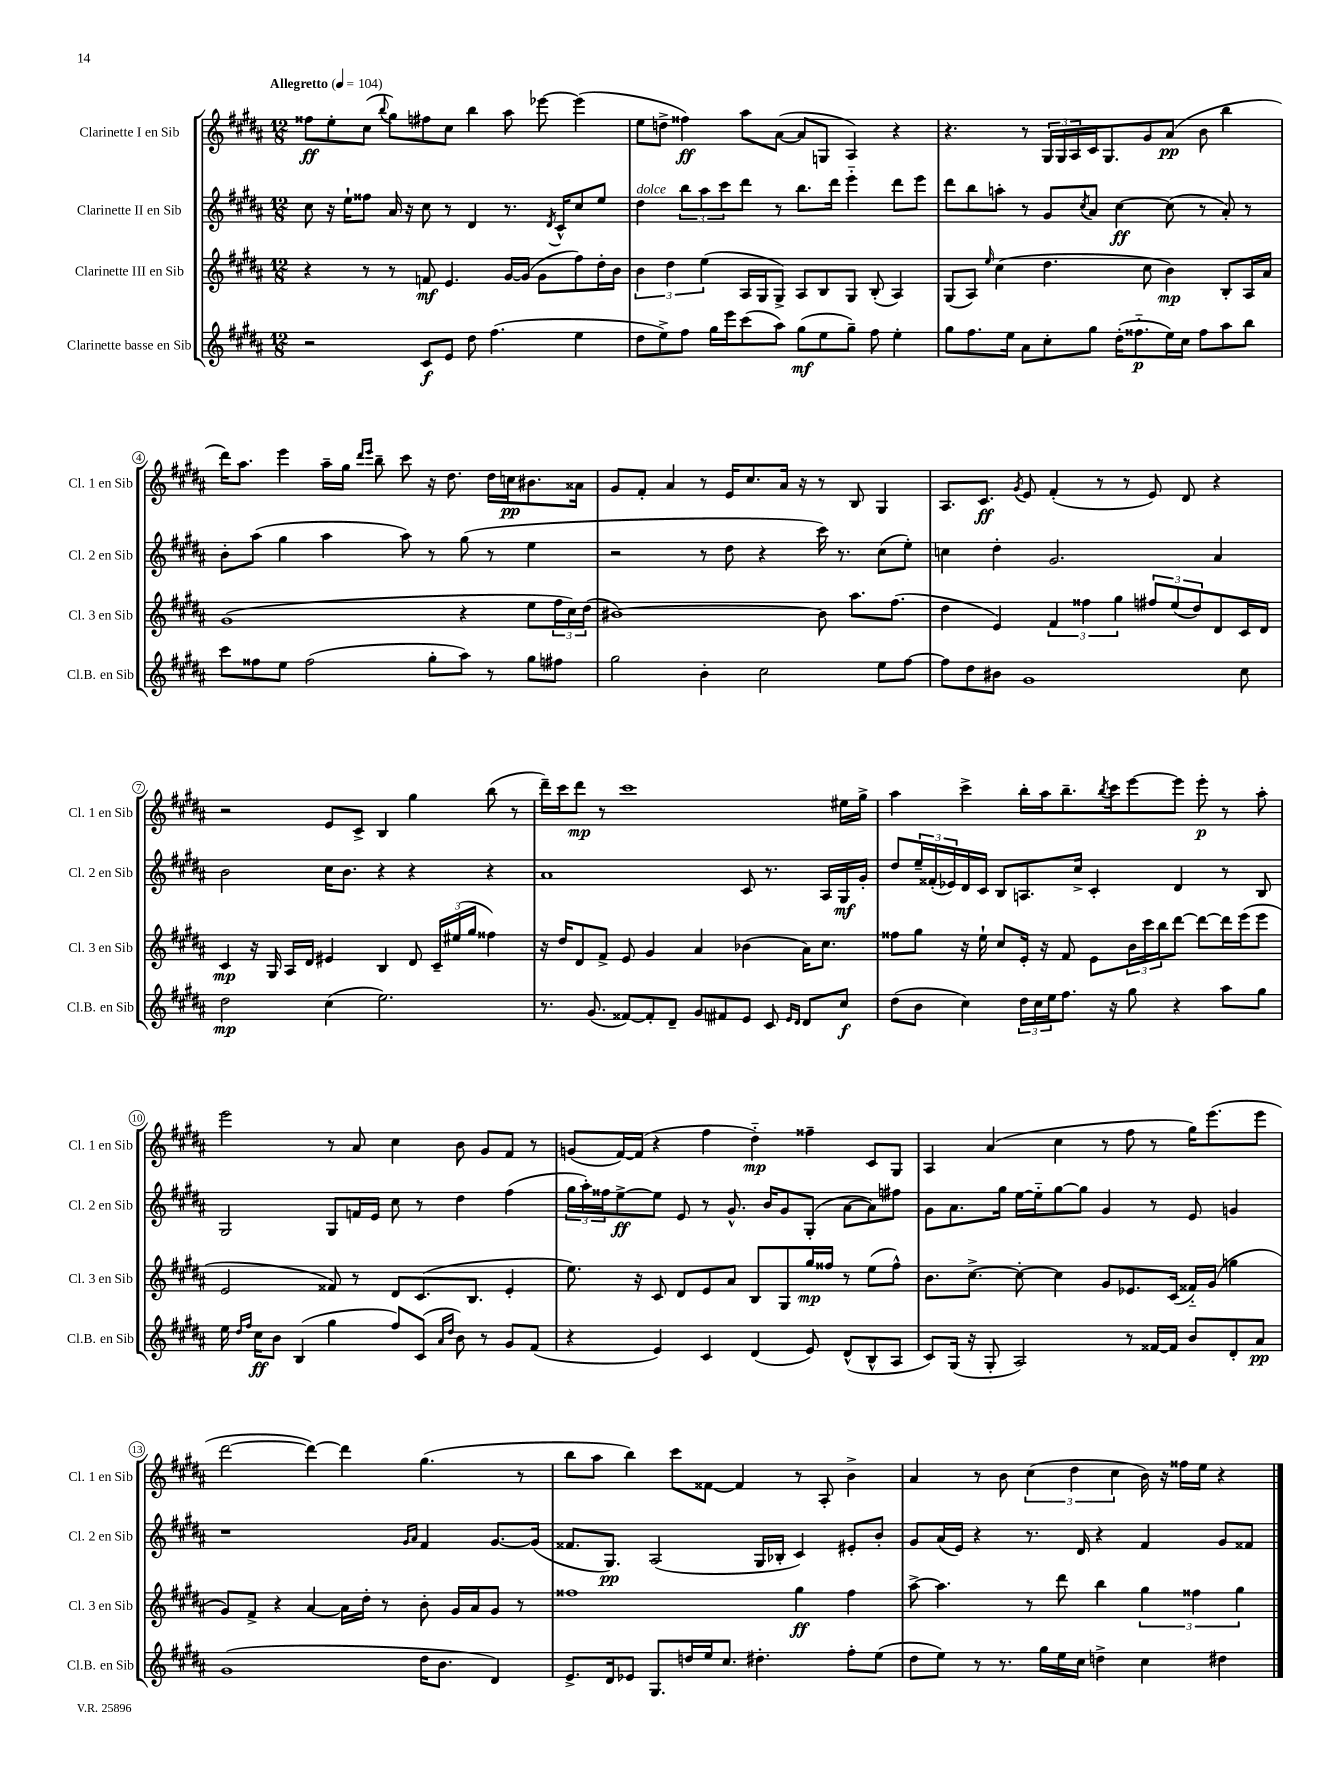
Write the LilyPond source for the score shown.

<<
\new StaffGroup <<
\new Staff = "s0" \with { instrumentName = "Clarinette I en Sib" shortInstrumentName = "Cl. 1 en Sib" } {
    \clef treble \key b \major \numericTimeSignature \time 12/8 \tempo "Allegretto" 4 = 104
    fisis''8\ff e''8-. cis''8( \appoggiatura { b''8 } gis''8) fis''8 cis''8 b''4 ais''8 ees'''8~ ees'''4( |
    e''8 d''8-> fisis''4\ff) ais''8 ais'8~( ais'8 g8 ais4) r4 |
    r4. r8 \tuplet 3/2 { gis16 gis16 ais16 } cis'16 gis8. gis'8 ais'8\pp( b'8 b''4 |
    dis'''16) ais''8. e'''4 ais''16-- gis''16 \grace { dis'''16 e'''16 } b''8-- cis'''8 r16 dis''8. dis''16 c''16\pp bis'8. aisis'16 |
    gis'8 fis'8-. ais'4 r8 e'16 cis''8. ais'16 r16 r8 b8 gis4 |
    ais8. cis'8.\ff \acciaccatura { gis'8 } e'8 fis'4-.( r8 r8 e'8) dis'8 r4 |
    r2 e'8 cis'8-> b4 gis''4 b''8( r8 |
    dis'''16--) cis'''16 dis'''8\mp r8 cis'''1 eis''16 gis''16-> |
    ais''4 cis'''4-> b''16-. ais''16 b''8.-- \acciaccatura { b''8 } cis'''16 e'''8~ e'''8 e'''8-.\p r8 ais''8-. |
    e'''2 r8 ais'8 cis''4 b'8 gis'8 fis'8 r8 |
    g'8( fis'16~) fis'16( r4 fis''4 dis''4-_\mp) fisis''4-- cis'8 gis8 |
    ais4 ais'4( cis''4 r8 fis''8 r8 gis''16) e'''8.( e'''8 |
    dis'''2~ dis'''4~) dis'''4 gis''4.( r8 |
    b''8 ais''8 b''4) cis'''8 fisis'8~ fisis'4 r8 ais8-. b'4-> |
    ais'4 r8 b'8 \tuplet 3/2 { cis''4( dis''4 cis''4 } b'16) r16 fisis''16 e''16 r4 \bar "|." |
}
\new Staff = "s1" \with { instrumentName = "Clarinette II en Sib" shortInstrumentName = "Cl. 2 en Sib" } {
    \clef treble \key b \major \numericTimeSignature \time 12/8
    cis''8 r16 e''16-! fisis''8 ais'16 r16 cis''8 r8 dis'4 r8. \acciaccatura { dis'8 } cis'16-^ cis''8 e''8 |
    dis''4^\markup { \italic "dolce" } \tuplet 3/2 { b''8 ais''8 cis'''8 } dis'''8 r8 b''8. dis'''16 e'''4-_ dis'''8 e'''8 |
    dis'''8 b''8 a''8-. r8 gis'8 \acciaccatura { cis''8 } ais'8 cis''4~\ff cis''8( r8 ais'8-.) r8 |
    b'8-. ais''8( gis''4 ais''4 ais''8) r8 gis''8( r8 e''4 |
    r2 r8 dis''8 r4 cis'''16) r8. cis''8( e''8-.) |
    c''4 dis''4-. gis'2. ais'4 |
    b'2 cis''16 b'8. r4 r4 r4 |
    ais'1 cis'8 r8. ais16 gis16\mf gis'16-. |
    dis''8 \tuplet 3/2 { e''16-- fisis'16-.( ees'16) } dis'16 cis'16 b8 a8. cis''16-> cis'4-. dis'4 r8 b8 |
    gis2 gis8 f'16 e'16 cis''8 r8 dis''4 fis''4( |
    \tuplet 3/2 { gis''16 ais''16-.) fisis''16 } e''8~->\ff e''8 e'8 r8 gis'8.-^ b'16 gis'8 gis8-.( ais'8~ ais'8) fis''8 |
    gis'8 ais'8. gis''16 e''16~ e''16-_ gis''8~ gis''8 gis'4 r8 e'8 g'4 |
    r1 \grace { gis'16 ais'16 } fis'4 gis'8.~ gis'16( |
    fisis'8. gis8.\pp) ais2( gis16 bes16-. cis'4) eis'8-. b'8-. |
    gis'8 ais'16( e'16) r4 r8. dis'16 r4 fis'4 gis'8 fisis'8 \bar "|." |
}
\new Staff = "s2" \with { instrumentName = "Clarinette III en Sib" shortInstrumentName = "Cl. 3 en Sib" } {
    \clef treble \key b \major \numericTimeSignature \time 12/8
    r4 r8 r8 f'8\mf e'4. gis'16~ gis'16( gis'8 fis''8) dis''16-. b'16 |
    \tuplet 3/2 { b'4 dis''4 e''4( } ais16 gis16 gis8->) ais8 b8 gis8 b8-.( ais4) |
    gis8( ais8) \grace { e''16 } cis''4( dis''4. cis''8 b'4\mp) b8-. ais16 ais'16 |
    gis'1( r4 e''8 \tuplet 3/2 { fis''16 cis''16) dis''16( } |
    bis'1~) bis'8 ais''8. fis''8.( |
    dis''4 e'4) \tuplet 3/2 { fis'4 fisis''4 gis''4 } \tuplet 3/2 { fis''8 e''8( dis''8) } dis'8 cis'16 dis'16 |
    cis'4\mp r16 gis16 ais16 dis'16 eis'4 b4 dis'8 \tuplet 3/2 { cis'16-- eis''16( gis''16 } fisis''4) |
    r16 dis''16 dis'8 fis'8-> e'8 gis'4 ais'4 bes'4( ais'16) cis''8. |
    fisis''8 gis''8 r16 e''16-! cis''8 e'16-. r16 fis'8 e'8 \tuplet 3/2 { b'16 cis'''16 b''16 } dis'''8~ dis'''8~ dis'''16 e'''16( e'''8 |
    e'2 fisis'8) r8 dis'8 cis'8.( b8. e'4-. |
    e''8.) r16 cis'8 dis'8 e'8 ais'8 b8 gis8 gis''16\mp fisis''16 r8 e''8( fisis''8-^) |
    b'8. cis''8.~-> cis''8~-. cis''4 gis'8 ees'8. cis'16( fisis'16-_) gis'16( g''4 |
    gis'8) fis'8-> r4 ais'4~ ais'16 dis''16-. r8 b'8-. gis'16 ais'16 gis'8 r8 |
    fisis''1 gis''4\ff fisis''4 |
    ais''8~-> ais''4. r8 dis'''8 b''4 \tuplet 3/2 { gis''4 fisis''4 gis''4 } \bar "|." |
}
\new Staff = "s3" \with { instrumentName = "Clarinette basse en Sib" shortInstrumentName = "Cl.B. en Sib" } {
    \clef treble \key b \major \numericTimeSignature \time 12/8
    r2 cis'8\f e'8 dis''8 fis''4.( e''4 |
    dis''8 e''8->) fis''8 gis''16 e'''16 cis'''8( ais''8) gis''8\mf( e''8 gis''8--) fis''8 e''4-. |
    gis''8 fis''8. e''16 ais'8 cis''8-. gis''8 dis''16-.( fisis''8.-_\p e''16) cis''16 fisis''8 ais''8 b''8 |
    cis'''8 fisis''8 e''8 fisis''2( gis''8-. ais''8) r8 gis''8 fis''8 |
    gis''2 b'4-. cis''2 e''8 fis''8~ |
    fis''8 dis''8 bis'8 gis'1 cis''8 |
    dis''2\mp cis''4( e''2.) |
    r8. gis'8.( fisis'8~) fisis'8-. dis'8-- gis'8 fis'8 e'8 cis'8 \grace { e'16 dis'16 } dis'8 cis''8\f |
    dis''8( b'8 cis''4) \tuplet 3/2 { dis''16 cis''16 e''16 } fis''8. r16 gis''8 r4 ais''8 gis''8 |
    e''16 \grace { dis''16 fis''16 } cis''16\ff b'8 b4( gis''4 fis''8) cis'8( \grace { ais'16 dis''16 } b'8) r8 gis'8 fis'8( |
    r4 e'4) cis'4 dis'4( e'8) dis'8-^( b8-^ ais8 |
    cis'8) gis16( r16 gis8-. ais2) r8 fisis'16~ fisis'16 b'8 dis'8-. ais'8\pp |
    gis'1( dis''16 b'8. dis'4) |
    e'8.-> dis'16 ees'8 gis8. d''16 e''16 cis''8. dis''4.-. fis''8-. e''8( |
    dis''8 e''8) r8 r8. gis''16 e''16 cis''16 d''4-> cis''4 dis''4 \bar "|." |
}
>>
>>
\layout { \context { \Score \override BarNumber.stencil = #(make-stencil-circler 0.1 0.3 ly:text-interface::print) } }
